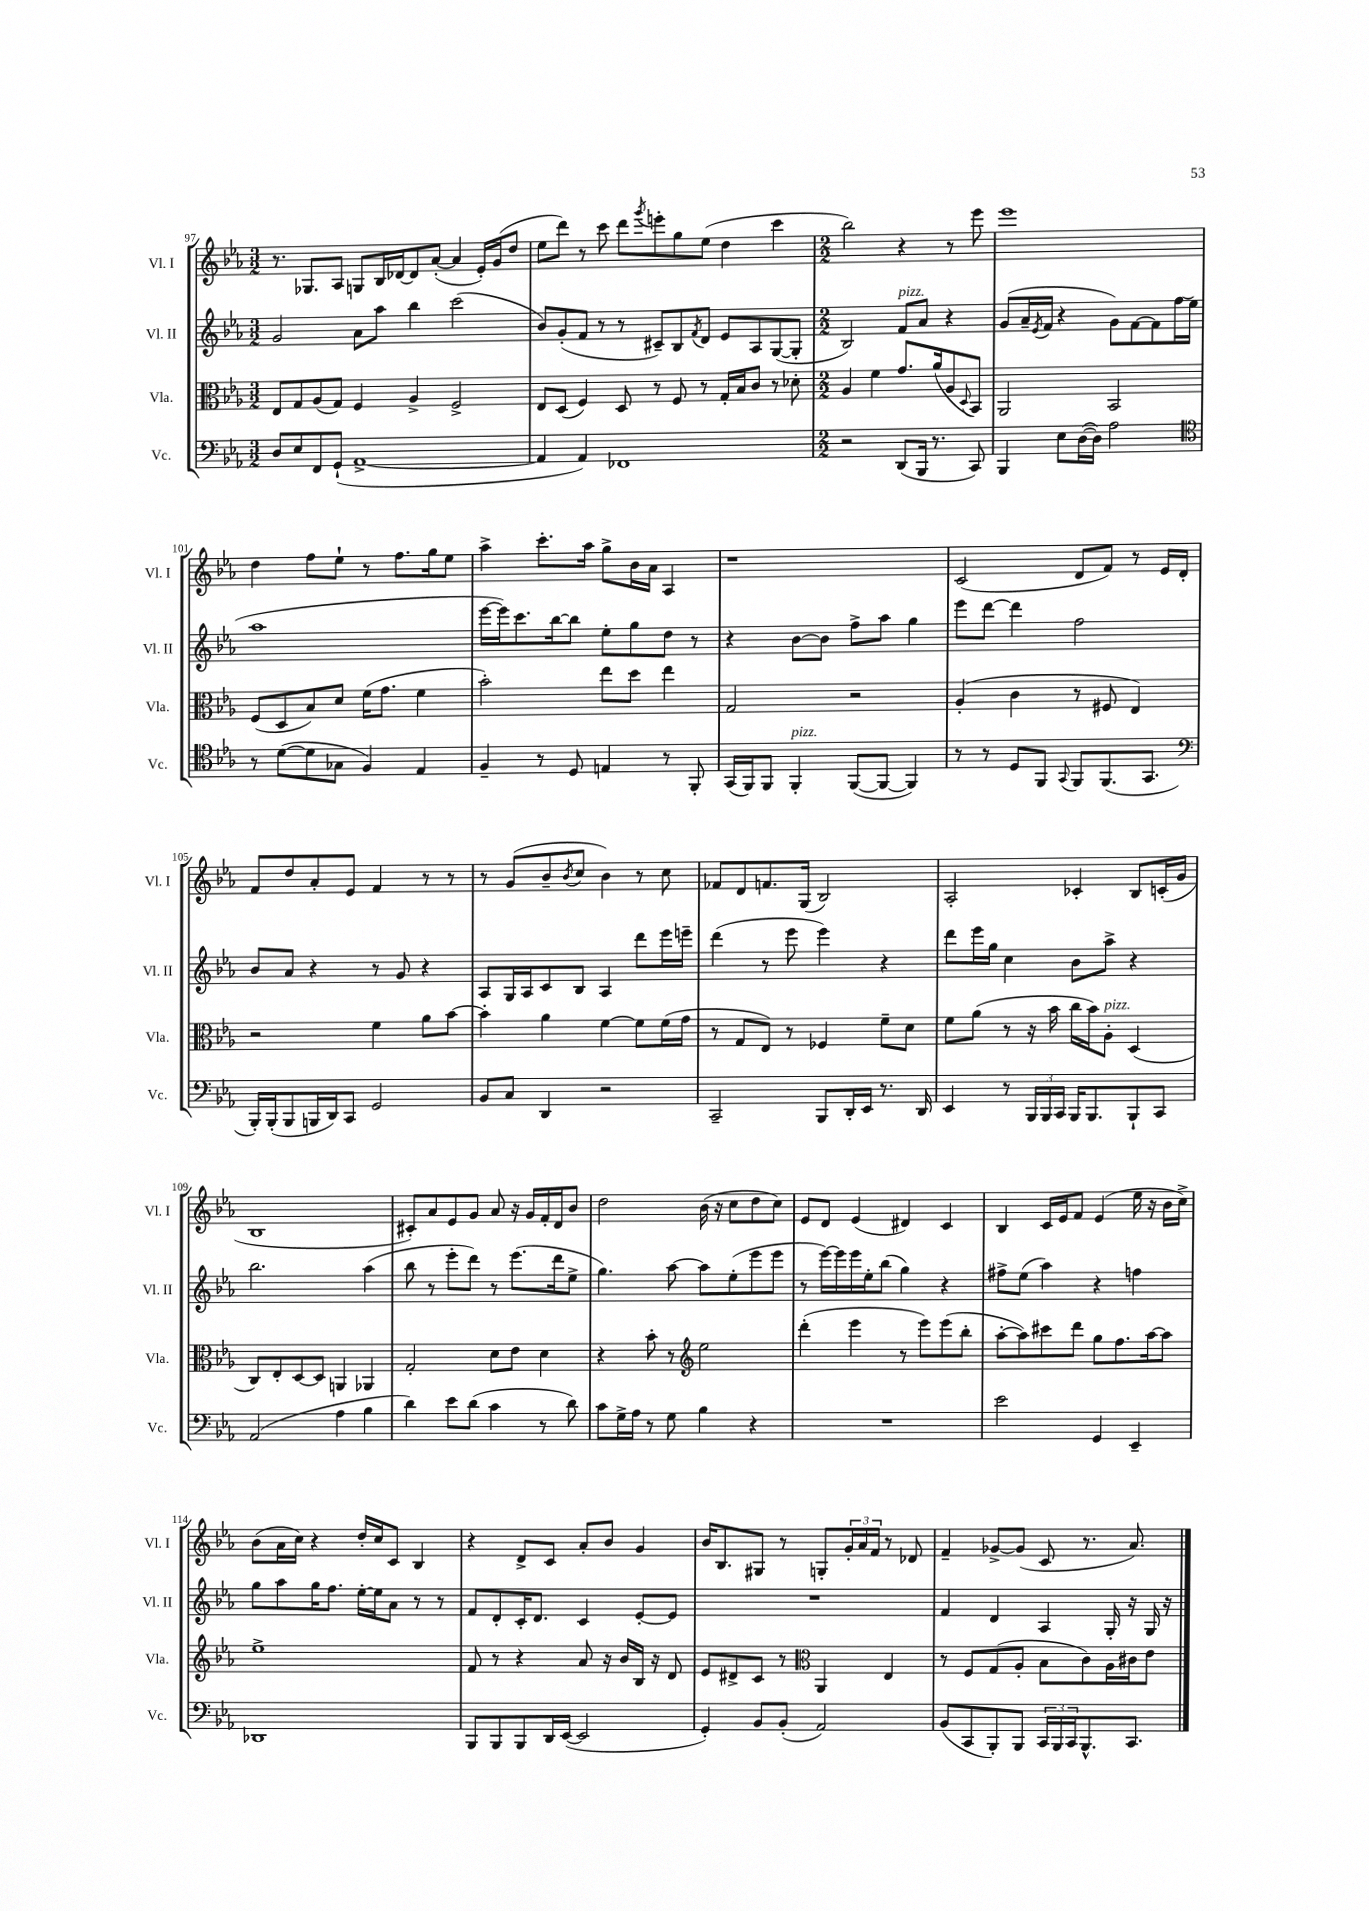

**kern	**kern	**kern	**kern
*staff4	*staff3	*staff2	*staff1
*clefF4	*clefC3	*clefG2	*clefG2
*k[b-e-a-]	*k[b-e-a-]	*k[b-e-a-]	*k[b-e-a-]
*M3/2	*M3/2	*M3/2	*M3/2
8D	8E-	2g	8.r
8E-	8G	.	.
.	.	.	8.G-
8FF	(8A-	.	.
(8GG`	8G)	.	8A-
[1AA-^	4F	8a-	8G
.	.	8aa-	16B-
.	.	.	[16d-
.	4A-^	4bb-	8d-]
.	.	.	([8a-'
.	2F^	(2ccc	4a-]
.	.	.	16e-')
.	.	.	(16g
.	.	.	8dd
=	=	=	=
4AA-]	8E-	8b-)	8ee-
.	(8D	(8g'	8ddd)
4AA-)	4F)	8f	8r
.	.	8r	8ccc
1FF-	8D	8r	8ddd
.	.	.	8qggg
.	8r	8c#~)	8eee'
.	8F	8B-	8gg
.	.	8qf	.
.	8r	8d	(8ee-
.	16G'	8e-	4dd
.	16B-	.	.
.	8c	8A-	.
.	8r	([8G	4ccc
.	8d-'	8G']	.
=	=	=	=
*M2/2	*M2/2	*M2/2	*M2/2
2r	4A-	2B-)	2bb-)
.	4f	.	.
(8DD	8.g	8f	4r
16BBB-	.	8a-	.
8.r	(16a-	.	.
.	8A-	4r	8r
.	8qqD	.	.
8CC)	8BB-)	.	8eee-
=	=	=	=
4BBB-	2AA-	(8g	1eee-
.	.	16a-~	.
.	.	8qe-	.
.	.	16f	.
8E-	.	4r	.
([16D	.	.	.
16D])	.	.	.
2A-	2BB-	8g)	.
.	.	[8f	.
.	.	8f]	.
.	.	16ff	.
.	.	(16ee-	.
=	=	=	=
*clefC4	*	*	*
8r	(8F	1aa-	4dd
([8d	8D	.	.
8d]	8B-)	.	8ff
8G-	8d	.	8ee-`
4F)	(16f	.	8r
.	8.g	.	.
.	.	.	8.ff
4E-	4f	.	.
.	.	.	16gg
.	.	.	8ee-
=	=	=	=
4F~	2b-')	[16eee-	4aa-^
.	.	16eee-])	.
.	.	8.ccc	.
8r	.	.	8.ccc'
.	.	[16bb-	.
8D	.	8bb-]	.
.	.	.	16aa-
4E	8ee-	8ee-'	8gg^
.	8dd	8gg	16b-
.	.	.	16a-
8r	4ee-	8dd	4A-
8FF'	.	8r	.
=	=	=	=
(16GG	2G	4r	1r
16FF)	.	.	.
8FF	.	.	.
4FF'	.	[8b-	.
.	.	8b-]	.
([8FF	2r	8ff^	.
8FF_	.	8aa-	.
4FF])	.	4gg	.
=	=	=	=
8r	(4A-'	8eee-	(2c
8r	.	[8ddd	.
8D	4c	4ddd]	.
8FF	.	.	.
8qqGG	.	.	.
8FF	8r	2ff	8d
(8.FF	8F#	.	8f)
.	4E-)	.	8r
8.GG	.	.	.
.	.	.	16e-
.	.	.	16d'
=	=	=	=
*clefF4	*	*	*
16BBB-')	2r	8b-	8f
(16BBB-'	.	.	.
8BBB-	.	8a-	8dd
16BBB	.	4r	8a-'
16DD)	.	.	.
8CC	.	.	8e-
2GG	4f	8r	4f
.	.	8g	.
.	8a-	4r	8r
.	[8b-	.	8r
=	=	=	=
8BB-	4b-']	8A-	8r
8C	.	16G	(8g
.	.	16A-	.
4DD	4a-	8c	8b-~
.	.	.	8qb-
.	.	8B-	8cc
2r	[4f	4A-	4b-)
.	8f]	8ddd	8r
.	(16f	16eee-	8cc
.	16g	16eee~	.
=	=	=	=
2CC~	8r	(4ddd	8f-
.	8G	.	8d
.	8E-)	8r	8.f
.	8r	8eee-	.
.	.	.	(16G
8BBB-	4F-	4eee-)	2B-)
16DD'	.	.	.
16EE-	.	.	.
8.r	8f~	4r	.
.	8d	.	.
16DD	.	.	.
=	=	=	=
4EE-	8f	8ddd	2A-'
.	(8a-	16eee-	.
.	.	16gg	.
8r	8r	4cc	.
24BBB-	16r	.	.
24BBB-	.	.	.
.	16b-	.	.
24CC	.	.	.
16BBB-	16cc	8b-	4c-'
8.BBB-	16b-)	.	.
.	8A-'	8aa-^	.
8BBB-`	(4D	4r	8B-
8CC	.	.	(16c'
.	.	.	16g
=	=	=	=
(2AA-	8C)	2.bb-	1B-
.	8E-'	.	.
.	[8D	.	.
.	8D]	.	.
4A-	4AA	.	.
4B-	4AA-	(4aa-	.
=	=	=	=
4d)	2G'	8bb-	8c#')
.	.	8r	8a-
8e-	.	8eee-'	8e-
(8d	.	8ddd)	8g
4c	8d	8r	8a-
.	8e-	(8.eee-	16r
.	.	.	16g
8r	4d	.	16f'
.	.	16ddd	16d
8d)	.	8ee-^	8b-
=	=	=	=
8c	4r	4.gg)	2dd
16G^	.	.	.
16A-	.	.	.
8r	8b-'	.	.
8G	8r	[8aa-	.
*	*clefG2	*	*
4B-	2ee-	8aa-]	(16b-
.	.	.	16r
.	.	(8ee-'	8cc
4r	.	8eee-	8dd
.	.	8eee-	8cc)
=	=	=	=
1r	(4ddd'	8r	8e-
.	.	[16eee-)	8d
.	.	16eee-]	.
.	4eee-	16eee-	(4e-
.	.	16ee-'	.
.	.	(8bb-	.
.	8r	4gg)	4d#)
.	8eee-)	.	.
.	(8eee-	4r	4c
.	8bb-'	.	.
=	=	=	=
2e-	[8aa-'	8ff#^	4B-
.	8aa-])	(8ee-	.
.	8ccc#	4aa-)	16c
.	.	.	16e-
.	8ddd	.	8f
4GG	8gg	4r	(4e-
.	8.ff	.	.
4EE-~	.	4ff	16ee-
.	[16aa-	.	16r
.	8aa-]	.	16b-
.	.	.	16cc^)
=	=	=	=
1DD-	1ee-^	8gg	(8b-
.	.	8aa-	16a-
.	.	.	16cc)
.	.	16gg	4r
.	.	8.ff	.
.	.	[16ee-'	16dd'
.	.	16ee-]	16cc
.	.	8a-	8c
.	.	8r	4B-
.	.	8r	.
=	=	=	=
8BBB-	8f	8f	4r
8BBB-	8r	8d'	.
8BBB-	4r	16c'	8d^
.	.	8.d	.
16DD	.	.	8c
([16EE-	.	.	.
2EE-]	8a-	4c	8a-'
.	16r	.	8b-
.	16b-	.	.
.	16B-	[8e-'	4g
.	16r	.	.
.	8d	8e-]	.
=	=	=	=
4GG')	8e-	1r	16b-
.	.	.	8.B-
.	8d#^	.	.
8BB-	8c	.	8G#
(8BB-'	8r	.	8r
*	*clefC3	*	*
2AA-)	4AA-	.	8G'
.	.	.	24g'
.	.	.	24a-
.	.	.	24f
.	4E-	.	8r
.	.	.	8d-
=	=	=	=
(8BB-	8r	4f	4f~
8CC	8F	.	.
8BBB-')	(8G	4d	[8g-^
8BBB-	8A-'	.	(8g-]
24CC	8B-	4A-	8c
24BBB-	.	.	.
24CC	.	.	.
8.BBB-^^	8c)	.	8.r
.	16A-	16G'	.
8.CC	16c#	16r	8.a-)
.	8e-	16G	.
.	.	16r	.
==	==	==	==
*-	*-	*-	*-
